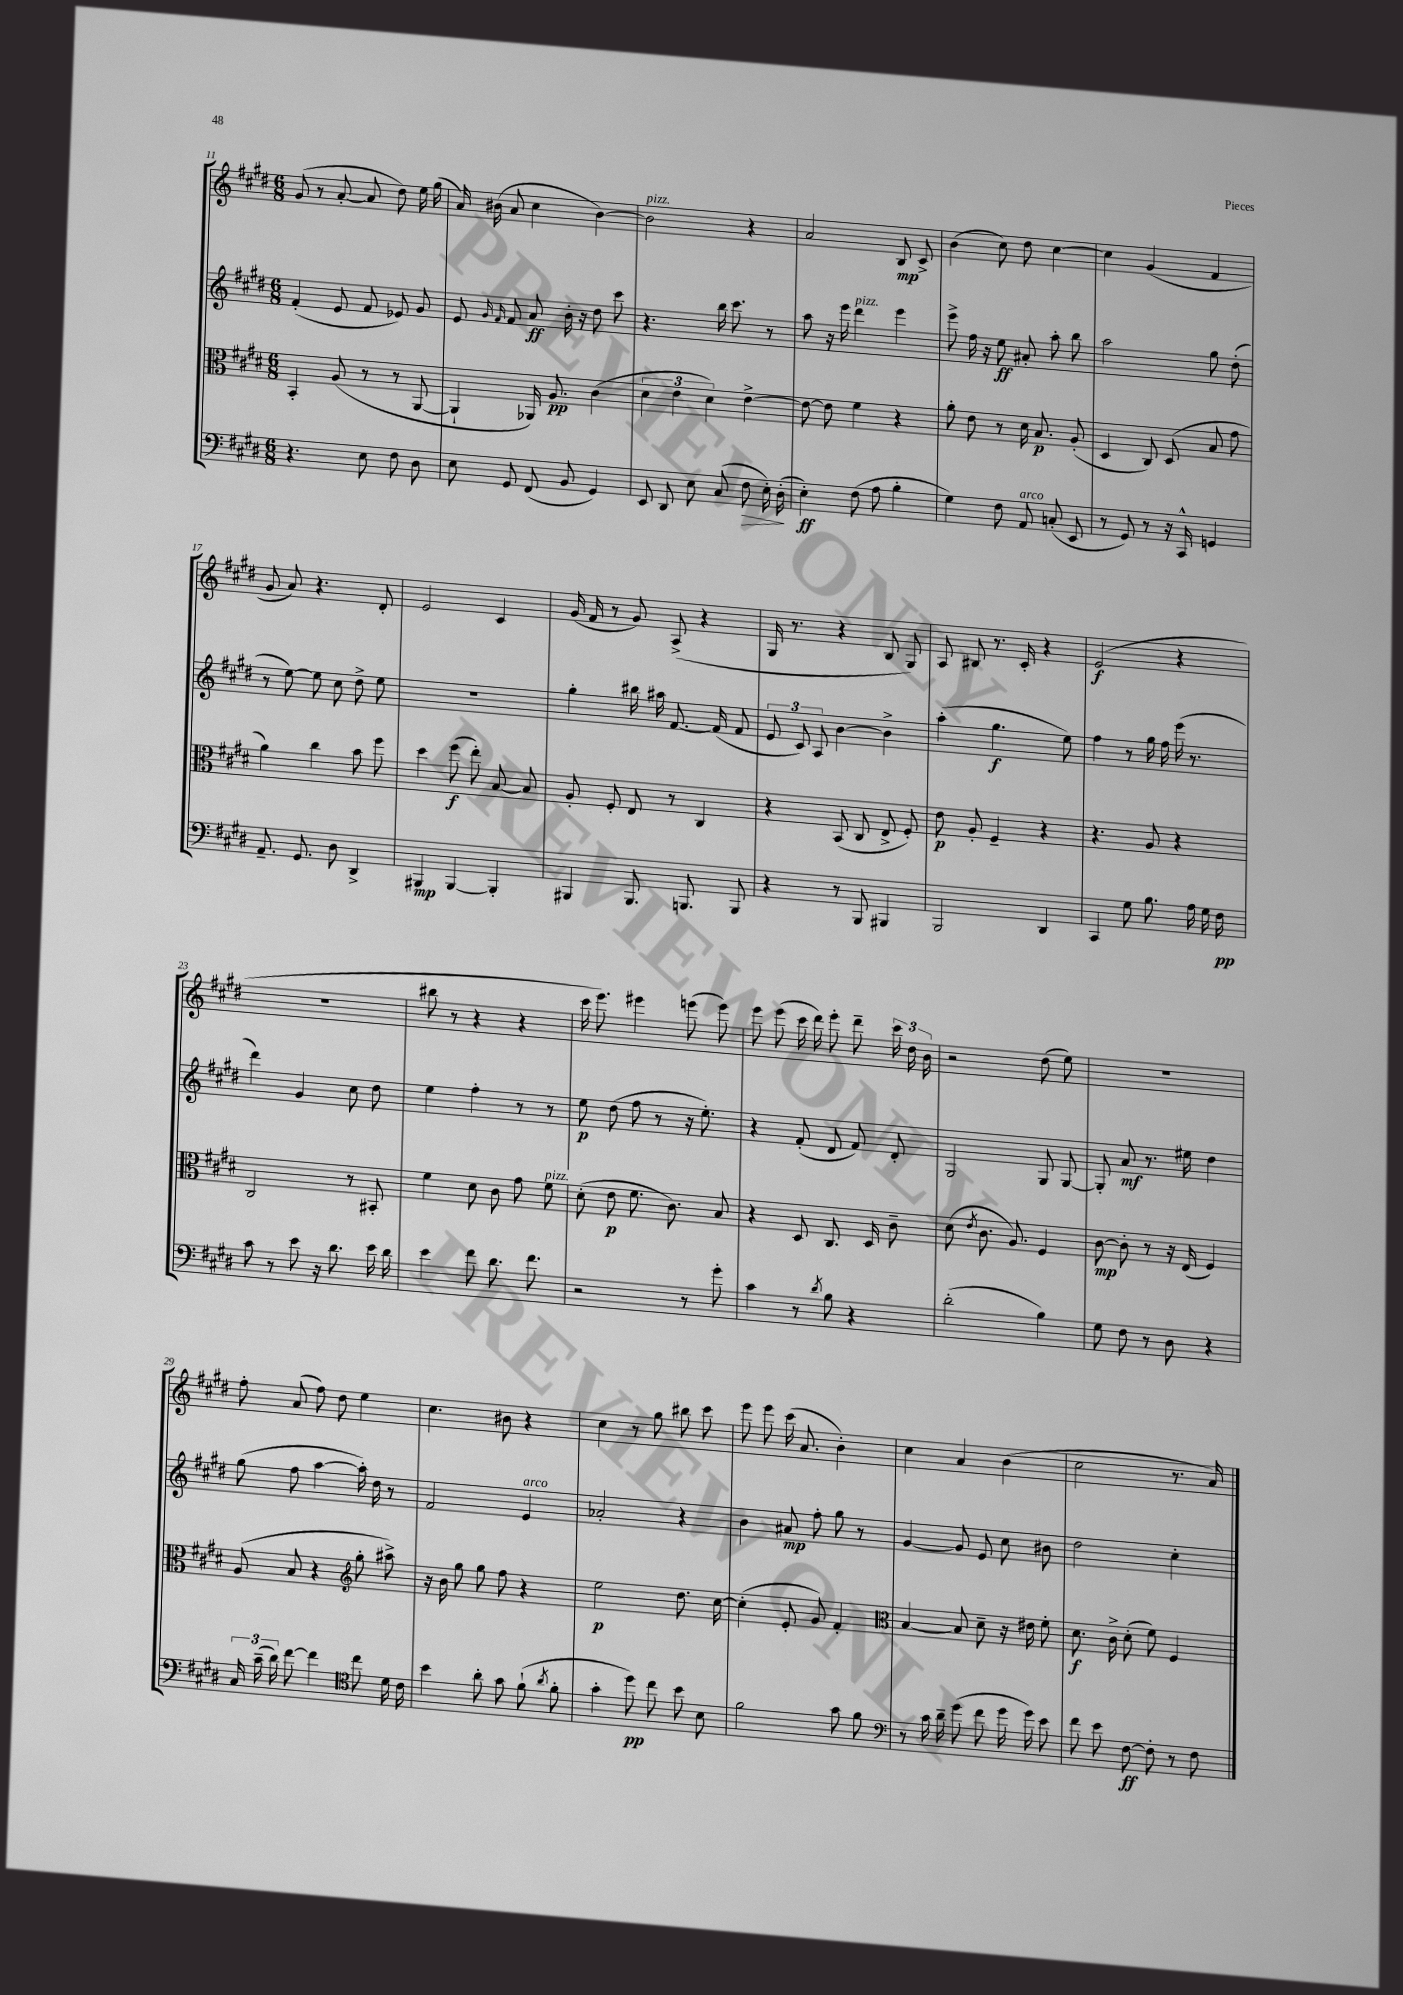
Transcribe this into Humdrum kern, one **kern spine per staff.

**kern	**dynam	**kern	**dynam	**kern	**dynam	**kern	**dynam
*part4	*part4	*part3	*part3	*part2	*part2	*part1	*part1
*staff4	*staff4	*staff3	*staff3	*staff2	*staff2	*staff1	*staff1
*clefF4	*	*clefC3	*	*clefG2	*	*clefG2	*
*k[f#c#g#d#]	*	*k[f#c#g#d#]	*	*k[f#c#g#d#]	*	*k[f#c#g#d#]	*
*M6/8	*	*M6/8	*	*M6/8	*	*M6/8	*
=11	=11	=11	=11	=11	=11	=11	=11
4.r	.	4BB'/	.	(4f#'/	.	(8g#/	.
.	.	.	.	.	.	8r	.
.	.	(8A/	.	8e/	.	[8a'/	.
8E\	.	8r	.	8f#/	.	8a/]	.
8F#\	.	8r	.	8e-X/)	.	8dd#\)	.
8D#\	.	[8AA/	.	8g#/	.	16ee\	.
.	.	.	.	.	.	(16gg#\	.
=12	=12	=12	=12	=12	=12	=12	=12
8E\	.	4AA`/]	.	8e/	.	16a/)	.
.	.	.	.	.	.	(16b#X\	.
.	.	.	.	16qqg#/	.	.	.
.	.	.	.	16qqf#/	.	.	.
8GG#/	.	.	.	8f#/	.	8a/	.
(8FF#/	.	16AA-X/)	.	8a/	ff	4cc#\	.
.	.	8.A/	pp	.	.	.	.
8BB/	.	.	.	16b'\	.	.	.
.	.	.	.	16r	.	.	.
4GG#/)	.	(4c#\	.	8dd#\	.	[4b#\)	.
.	.	.	.	8ccc#\	.	.	.
=13	=13	=13	=13	=13	=13	=13	=13
!	!	!	!	!	!	!LO:TX:a:i:t=pizz.	!
8EE/	.	6d#\	.	4.r	.	2b#\]	.
8DD#/	.	.	.	.	.	.	.
.	.	6e\	.	.	.	.	.
8E\	.	.	.	.	.	.	.
.	.	6d#\)	.	.	.	.	.
(8C#/	.	.	.	16bb\	.	.	.
.	.	.	.	8.ccc#\	.	.	.
!	!LO:HP:b	!	!	!	!	!	!
8F#\	>	[4e^\	.	.	.	4r	.
16E'\)	.	.	.	8r	.	.	.
(16D#'\	.	.	.	.	.	.	.
.	]	.	.	.	.	.	.
=14	=14	=14	=14	=14	=14	=14	=14
4E'\)	ff	8e\_	.	8aa\	.	2a/	.
.	.	8e\]	.	16r	.	.	.
.	.	.	.	16eee\	.	.	.
!	!	!	!	!LO:TX:a:i:t=pizz.	!	!	!
(8F#\	.	4f#\	.	4ddd#\	.	.	.
8A\	.	.	.	.	.	.	.
4B'\	.	4r	.	4eee\	.	8B/	mp
.	.	.	.	.	.	8c#^/	.
=15	=15	=15	=15	=15	=15	=15	=15
4G#\)	.	8a'\	.	8eee^\	.	(4b\	.
.	.	8e\	.	16ff#\	.	.	.
.	.	.	.	16r	.	.	.
8F#\	.	8r	.	8ee\	ff	8cc#\)	.
!LO:TX:a:i:t=arco	!	!	!	!	!	!	!
8AA/	.	16d#\	.	8a#X'/	.	8dd#\	.
.	.	8.B/	p	.	.	.	.
(8Cn'/	.	.	.	8aa'\	.	[4cc#\	.
8EE/	.	(8A'/	.	8bb\	.	.	.
=16	=16	=16	=16	=16	=16	=16	=16
8r	.	4D#/	.	2aa\	.	4cc#\]	.
8GG#/)	.	.	.	.	.	.	.
8r	.	8C#/)	.	.	.	(4g#/	.
16r	.	(8D#/	.	.	.	.	.
16CC#^^/	.	.	.	.	.	.	.
4GGn/	.	8B/	.	8gg#\	.	4f#/	.
.	.	8g#\	.	(8dd#'\	.	.	.
!!LO:LB:g=z
=17	=17	=17	=17	=17	=17	=17	=17
8.AA~/	.	4a\)	.	8r	.	8g#/	.
.	.	.	.	[8ee\)	.	8a/)	.
8.GG#/	.	.	.	.	.	.	.
.	.	4cc#\	.	8ee\]	.	4.r	.
8D#\	.	.	.	8cc#\	.	.	.
4DD#^/	.	8b\	.	8dd#^\	.	.	.
.	.	8ff#\	.	8ee\	.	8d#'/	.
=18	=18	=18	=18	=18	=18	=18	=18
4BBB#X/	mp	4dd#\	.	2.r	.	2e/	.
[4BBB#/	.	(8ff#\	f	.	.	.	.
.	.	8ee'\)	.	.	.	.	.
4BBB#'/]	.	[8B/	.	.	.	4c#/	.
.	.	8B/]	.	.	.	.	.
=19	=19	=19	=19	=19	=19	=19	=19
4BBB#X/	.	8A'/	.	4gg#'\	.	(16g#/	.
.	.	.	.	.	.	16f#/	.
.	.	8F#'/	.	.	.	8r	.
8.BBB#/	.	8E/	.	16bb#X\	.	8g#/)	.
.	.	.	.	16aa#X\	.	.	.
.	.	8r	.	[8.f#/	.	(8A^/	.
8.BBBn/	.	.	.	.	.	.	.
.	.	4C#/	.	.	.	4r	.
.	.	.	.	(16f#/]	.	.	.
8BBB/	.	.	.	8f#/	.	.	.
=20	=20	=20	=20	=20	=20	=20	=20
4r	.	4r	.	12e/	.	16G#/	.
.	.	.	.	.	.	8.r	.
.	.	.	.	12c#/)	.	.	.
.	.	.	.	12A/	.	.	.
8r	.	(8BB/	.	[4b\	.	4r	.
8BBB/	.	8C#/	.	.	.	.	.
4BBB#X/	.	8E^/	.	4b^\]	.	8B/	.
.	.	8F#'/)	.	.	.	8G#/)	.
=21	=21	=21	=21	=21	=21	=21	=21
2BBB/	.	8e\	p	(4aa'\	.	8A/	.
.	.	8A'/	.	.	.	8B#X/	.
.	.	4F#~/	.	4.gg#\	f	8.r	.
.	.	.	.	.	.	16c#'/	.
4DD#/	.	4r	.	.	.	4r	.
.	.	.	.	8ee\)	.	.	.
=22	=22	=22	=22	=22	=22	=22	=22
4CC#/	.	4.r	.	4ff#\	.	(2e/	f
8G#\	.	.	.	8r	.	.	.
8.B\	.	8A/	.	16gg#\	.	.	.
.	.	.	.	16ff#\	.	.	.
.	.	4r	.	(16eee\	.	4r	.
16A\	.	.	.	8.r	.	.	.
16G#\	.	.	.	.	.	.	.
16F#\	pp	.	.	.	.	.	.
!!LO:LB:g=z
=23	=23	=23	=23	=23	=23	=23	=23
8c#\	.	2C#/	.	4ddd#\)	.	2.r	.
8r	.	.	.	.	.	.	.
8e\	.	.	.	4g#/	.	.	.
16r	.	.	.	.	.	.	.
8.d#\	.	.	.	.	.	.	.
.	.	8r	.	8cc#\	.	.	.
16e\	.	8BB#X'/	.	8dd#\	.	.	.
16d#\	.	.	.	.	.	.	.
=24	=24	=24	=24	=24	=24	=24	=24
4e\	.	4f#\	.	4ee\	.	8bb#X\	.
.	.	.	.	.	.	8r	.
8f#\	.	8d#\	.	4ff#'\	.	4r	.
8.d#\	.	8c#\	.	.	.	.	.
.	.	8g#\	.	8r	.	4r	.
8.f#\	.	.	.	.	.	.	.
!	!	!LO:TX:a:i:t=pizz.	!	!	!	!	!
.	.	8f#\	.	8r	.	.	.
=25	=25	=25	=25	=25	=25	=25	=25
2r	.	(8d#'\	.	8ee\	p	16ccc#\	.
.	.	.	.	.	.	8.eee\)	.
.	.	8e\	p	(8dd#\	.	.	.
.	.	8.f#\	.	8ff#\	.	4eee#X\	.
.	.	.	.	8r	.	.	.
.	.	8.c#\)	.	.	.	.	.
8r	.	.	.	16r	.	(8eeen\	.
.	.	.	.	8.ee'\)	.	.	.
8g#'\	.	8B/	.	.	.	8eee\)	.
=26	=26	=26	=26	=26	=26	=26	=26
4c#\	.	4r	.	4r	.	8eee\	.
.	.	.	.	.	.	(8eee\	.
8r	.	8D#/	.	(8f#'/	.	16ccc#\	.
.	.	.	.	.	.	16ddd#\)	.
8qd#/	.	.	.	.	.	.	.
8B\	.	8.C#/	.	8d#/	.	8eee'\	.
4r	.	.	.	8f#/)	.	8ddd#~\	.
.	.	16D#/	.	.	.	.	.
.	.	8c#~\	.	8d#'/	.	24ccc#\	.
.	.	.	.	.	.	24dd#\	.
.	.	.	.	.	.	24b\	.
=27	=27	=27	=27	=27	=27	=27	=27
(2d#'\	.	(8d#\	.	2G#/	.	2r	.
.	.	8qe/	.	.	.	.	.
.	.	8.c#\	.	.	.	.	.
.	.	8.A/)	.	.	.	.	.
4B\)	.	4F#/	.	8G#/	.	(8dd#\	.
.	.	.	.	[8G#/	.	8ee\)	.
=28	=28	=28	=28	=28	=28	=28	=28
8G#\	.	[8c#\	mp	8G#'/]	.	2.r	.
8F#\	.	8c#'\]	.	8a/	mf	.	.
8r	.	8r	.	8.r	.	.	.
8D#\	.	16r	.	.	.	.	.
.	.	(16E/	.	16ee#X\	.	.	.
4r	.	4F#/)	.	4dd#\	.	.	.
!!LO:LB:g=z
=29	=29	=29	=29	=29	=29	=29	=29
24C#/	.	(8A/	.	(8gg#\	.	8ff#'\	.
(24c#~\	.	.	.	.	.	.	.
24d#\)	.	.	.	.	.	.	.
[8f#\	.	8B/	.	8ff#\	.	(8a/	.
4f#\]	.	4r	.	[4aa\	.	8ff#\)	.
.	.	.	.	.	.	8dd#\	.
*clefC4	*	*clefG2	*	*	*	*	*
8cc#\	.	8gg#'\	.	16aa'\])	.	4ee\	.
.	.	.	.	16dd#\	.	.	.
16d#\	.	8aa#X^\)	.	8r	.	.	.
16c#\	.	.	.	.	.	.	.
=30	=30	=30	=30	=30	=30	=30	=30
4b\	.	16r	.	2f#/	.	4.cc#\	.
.	.	16b\	.	.	.	.	.
.	.	8gg#\	.	.	.	.	.
8a'\	.	8gg#\	.	.	.	.	.
8g#\	.	8ff#\	.	.	.	8b#X\	.
!	!	!	!	!LO:TX:a:i:t=arco	!	!	!
(8f#`\	.	4r	.	4e/	.	4r	.
8qa/	.	.	.	.	.	.	.
8f#'\	.	.	.	.	.	.	.
=31	=31	=31	=31	=31	=31	=31	=31
4g#'\	.	2ee\	p	2a-X'/	.	4cc#\	.
8dd#\)	pp	.	.	.	.	8r	.
8cc#\	.	.	.	.	.	8gg#\	.
8b\	.	8.dd#\	.	4r	.	8bb#X\	.
8B\	.	.	.	.	.	8ccc#\	.
.	.	[16cc#\	.	.	.	.	.
=32	=32	=32	=32	=32	=32	=32	=32
2f#\	.	(4cc#'\]	.	4b\	.	8eee\	.
.	.	.	.	.	.	8eee\	.
.	.	8e'/	.	8a#X/	mp	(16ccc#\	.
.	.	.	.	.	.	8.a/	.
.	.	8g#/)	.	8ff#'\	.	.	.
8g#\	.	4f#'/	.	8gg#\	.	4b'\)	.
8f#\	.	.	.	8r	.	.	.
=33	=33	=33	=33	=33	=33	=33	=33
*clefF4	*	*clefC3	*	*	*	*	*
8r	.	[4B/	.	[4g#/	.	4cc#\	.
16c#\	.	.	.	.	.	.	.
16d#~\	.	.	.	.	.	.	.
(8g#\	.	8B/]	.	8g#/]	.	4a/	.
8f#\	.	8d#~\	.	8e/	.	.	.
16g#\	.	16r	.	8cc#\	.	(4b\	.
16g#\)	.	16e#X\	.	.	.	.	.
8e\	.	8f#'\	.	8b#X\	.	.	.
=34	=34	=34	=34	=34	=34	=34	=34
8f#\	.	8.d#\	f	2dd#\	.	2cc#\	.
8e\	.	.	.	.	.	.	.
.	.	16c#^\	.	.	.	.	.
[8F#\	ff	(8d#'\	.	.	.	.	.
8F#'\]	.	8f#\)	.	.	.	.	.
8r	.	4F#/	.	4cc#'\	.	8.r	.
8F#\	.	.	.	.	.	.	.
.	.	.	.	.	.	16a/)	.
==	==	==	==	==	==	==	==
*-	*-	*-	*-	*-	*-	*-	*-
